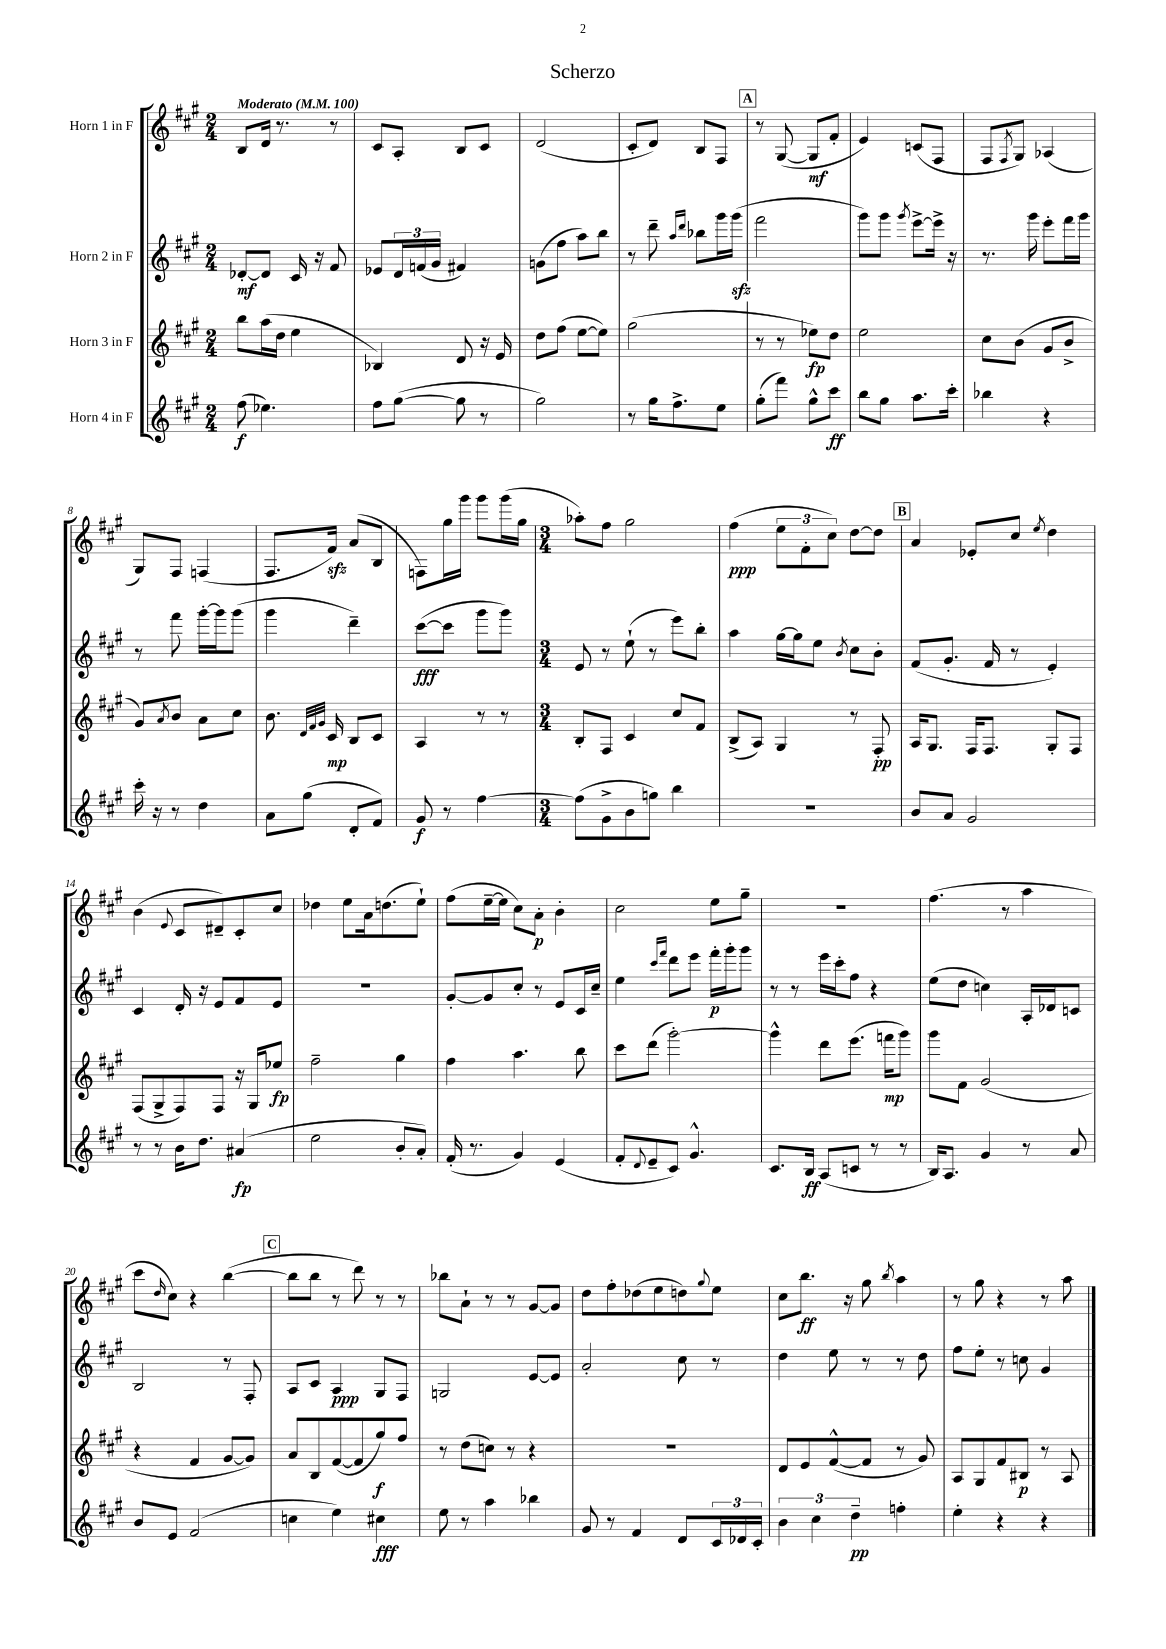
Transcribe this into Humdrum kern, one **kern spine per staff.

**kern	**dynam	**kern	**dynam	**kern	**dynam	**kern	**dynam
*part4	*part4	*part3	*part3	*part2	*part2	*part1	*part1
*staff4	*staff4	*staff3	*staff3	*staff2	*staff2	*staff1	*staff1
*I"Horn 4 in F	*	*I"Horn 3 in F	*	*I"Horn 2 in F	*	*I"Horn 1 in F	*
*clefG2	*	*clefG2	*	*clefG2	*	*clefG2	*
*k[f#c#g#]	*	*k[f#c#g#]	*	*k[f#c#g#]	*	*k[f#c#g#]	*
*M2/4	*	*M2/4	*	*M2/4	*	*M2/4	*
*MM100	*	*MM100	*	*MM100	*	*MM100	*
=1	=1	=1	=1	=1	=1	=1	=1
!	!	!	!	!	!	!LO:TX:a:B:t=Moderato	!
(8ff#\	f	8bb\L	.	[8d-X'/L	mf	8B/L	.
4.ee-X\)	.	(16aa\L	.	8d-/J]	.	16d/Jk	.
.	.	16dd\JJ	.	.	.	8.r	.
.	.	4ee\	.	16c#/	.	.	.
.	.	.	.	16r	.	.	.
.	.	.	.	8f#/	.	8r	.
=2	=2	=2	=2	=2	=2	=2	=2
8ff#\L	.	4B-X/)	.	8e-X/L	.	8c#/L	.
([8gg#\J	.	.	.	24d/L	.	8A'/J	.
.	.	.	.	(24fn/	.	.	.
.	.	.	.	24g#/JJ	.	.	.
8gg#\]	.	8d/	.	4f#X/)	.	8B/L	.
8r	.	16r	.	.	.	8c#/J	.
.	.	16e/	.	.	.	.	.
=3	=3	=3	=3	=3	=3	=3	=3
2gg#\)	.	8dd\L	.	(8gn\L	.	(2d/	.
.	.	(8ff#\J	.	8ff#\J	.	.	.
.	.	[8ee\L	.	8aa\L)	.	.	.
.	.	8ee\J])	.	8bb\J	.	.	.
=4	=4	=4	=4	=4	=4	=4	=4
8r	.	(2gg#\	.	8r	.	8c#'/L	.
16gg#\KL	.	.	.	8ddd~\	.	8d/J)	.
8.ff#^\	.	.	.	.	.	.	.
.	.	.	.	16qqaa/LL	.	.	.
.	.	.	.	16qqddd/JJ	.	.	.
.	.	.	.	8bb-X\L	.	8B/L	.
8ee\J	.	.	.	16ggg#\L	.	8F#/J	.
.	.	.	.	(16ggg#zz\JJ	.	.	.
!!LO:REH:place=s1:t=A
=5	=5	=5	=5	=5	=5	=5	=5
(8gg#'\L	.	8r	.	2fff#\	.	8r	.
8fff#\J)	.	8r	.	.	.	([8G#/	.
8gg#^^\L	.	8ee-X\L)	fp	.	.	8G#/L]	mf
8ccc#\J	ff	8dd\J	.	.	.	8f#'/J	.
=6	=6	=6	=6	=6	=6	=6	=6
8bb\L	.	2ee\	.	8ggg#\L)	.	4e/)	.
8gg#\J	.	.	.	8ggg#\J	.	.	.
.	.	.	.	8qggg#/	.	.	.
8.aa\L	.	.	.	[8eee^\L	.	(8cn/L	.
.	.	.	.	16eee^\Jk]	.	8F#/J	.
16ccc#'\Jk	.	.	.	16r	.	.	.
=7	=7	=7	=7	=7	=7	=7	=7
4bb-X\	.	8cc#\L	.	8.r	.	8F#/L	.
.	.	.	.	.	.	8qF#/	.
.	.	(8b\J	.	.	.	8G#/J)	.
.	.	.	.	16ggg#\	.	.	.
4r	.	8g#/L	.	8eee'\L	.	(4A-X/	.
.	.	8b^/J	.	16fff#\L	.	.	.
.	.	.	.	16ggg#\JJ	.	.	.
!!LO:LB:g=z
=8	=8	=8	=8	=8	=8	=8	=8
16ccc#'\	.	8g#/L)	.	8r	.	8G#/L)	.
16r	.	.	.	.	.	.	.
.	.	8qa/	.	.	.	.	.
8r	.	8b/J	.	8fff#\	.	8F#/J	.
4dd\	.	8a\L	.	[16ggg#'\LL	.	(4Fn/	.
.	.	.	.	16ggg#\J]	.	.	.
.	.	8cc#\J	.	(8ggg#\J	.	.	.
=9	=9	=9	=9	=9	=9	=9	=9
8a\L	.	8.b\	.	4ggg#\	.	8.F#/L	.
(8gg#\J	.	.	.	.	.	.	.
.	.	32qqd/LLL	.	.	.	.	.
.	.	32qqf#/	.	.	.	.	.
.	.	32qqg#/JJJ	.	.	.	.	.
.	.	16c#/	mp	.	.	16f#zz/Jk)	.
8d'/L	.	8B/L	.	4ddd~\)	.	(8a/L	.
8f#/J)	.	8c#/J	.	.	.	8B/J	.
=10	=10	=10	=10	=10	=10	=10	=10
8g#/	f	4A/	.	([8ccc#\L	fff	8Fn\L)	.
8r	.	.	.	8ccc#\J]	.	16gg#\L	.
.	.	.	.	.	.	16ggg#\JJ	.
[4ff#\	.	8r	.	8ggg#\L	.	8ggg#\L	.
.	.	8r	.	8ggg#\J)	.	(16ggg#\L	.
.	.	.	.	.	.	16gg#\JJ	.
=11	=11	=11	=11	=11	=11	=11	=11
*M3/4	*	*M3/4	*	*M3/4	*	*M3/4	*
(8ff#\L]	.	8B'/L	.	8e/	.	8aa-X'\L)	.
8g#^\	.	8F#/J	.	8r	.	8ff#\J	.
8b\	.	4c#/	.	(8ee`\	.	2gg#\	.
8ggn\J)	.	.	.	8r	.	.	.
4bb\	.	8cc#/L	.	8eee\L)	.	.	.
.	.	8f#/J	.	8bb'\J	.	.	.
=12	=12	=12	=12	=12	=12	=12	=12
2.r	.	(8B^/L	.	4aa\	.	(4ff#\	ppp
.	.	8A/J)	.	.	.	.	.
.	.	4G#/	.	[16gg#\LL	.	12ee\L	.
.	.	.	.	16gg#\J]	.	.	.
.	.	.	.	.	.	12f#'\	.
.	.	.	.	8ee\J	.	.	.
.	.	.	.	.	.	12cc#\J)	.
.	.	.	.	8qb/	.	.	.
.	.	8r	.	8cc#\L	.	[8dd\L	.
.	.	8F#'/	pp	8b'\J	.	8dd\J]	.
!!LO:REH:place=s1:t=B
=13	=13	=13	=13	=13	=13	=13	=13
8b/L	.	16A/KL	.	(8f#/L	.	4a/	.
.	.	8.G#/J	.	.	.	.	.
8a/J	.	.	.	8.g#'/J	.	.	.
2g#/	.	16F#/KL	.	.	.	8e-X'/L	.
.	.	8.F#/J	.	16f#/	.	.	.
.	.	.	.	8r	.	8cc#/J	.
.	.	.	.	.	.	8qee/	.
.	.	8G#'/L	.	4e'/)	.	4dd\	.
.	.	8F#/J	.	.	.	.	.
!!LO:LB:g=z
=14	=14	=14	=14	=14	=14	=14	=14
8r	.	(8F#/L	.	4c#/	.	(4b\	.
8r	.	8G#^/	.	.	.	.	.
.	.	.	.	.	.	8qqe/	.
16b\KL	.	8F#/)	.	16d'/	.	8c#/L	.
8.dd\J	.	.	.	16r	.	.	.
.	.	8F#/J	.	8e/L	.	8d#X~/)	.
(4a#X/	fp	16r	.	8f#/	.	8c#'/	.
.	.	16G#/KL	.	.	.	.	.
.	.	8ee-X/J	fp	8e/J	.	8cc#/J	.
=15	=15	=15	=15	=15	=15	=15	=15
2ee\	.	2ff#~\	.	2.r	.	4dd-X\	.
.	.	.	.	.	.	8ee\L	.
.	.	.	.	.	.	16a\k	.
.	.	.	.	.	.	(8.ddn\	.
8b'/L	.	4gg#\	.	.	.	.	.
8a'/J)	.	.	.	.	.	8ee`\J)	.
=16	=16	=16	=16	=16	=16	=16	=16
(16f#'/	.	4ff#\	.	[8g#'/L	.	(8ff#\L	.
8.r	.	.	.	.	.	.	.
.	.	.	.	8g#/]	.	[16ee~\L	.
.	.	.	.	.	.	16ee\JJ]	.
4g#/)	.	4.aa\	.	8cc#'/J	.	8cc#\L)	.
.	.	.	.	8r	.	8a'\J	p
(4e/	.	.	.	8e/L	.	4b'\	.
.	.	8bb\	.	16c#/L	.	.	.
.	.	.	.	16cc#~/JJ	.	.	.
=17	=17	=17	=17	=17	=17	=17	=17
8f#'/L	.	8ccc#\L	.	4ee\	.	2cc#\	.
8qqd/	.	.	.	.	.	.	.
8e~/	.	(8ddd\J	.	.	.	.	.
.	.	.	.	16qqccc#/LL	.	.	.
.	.	.	.	16qqfff#/JJ	.	.	.
8c#/J)	.	[2ggg#'\)	.	8ddd\L	.	.	.
4.g#^^/	.	.	.	8eee\J	.	.	.
.	.	.	.	16fff#'\LL	p	8ee\L	.
.	.	.	.	16ggg#'\J	.	.	.
.	.	.	.	8ggg#\J	.	8gg#~\J	.
=18	=18	=18	=18	=18	=18	=18	=18
8.c#/L	.	4ggg#^^\]	.	8r	.	2.r	.
.	.	.	.	8r	.	.	.
16B/Jk	ff	.	.	.	.	.	.
(8A/L	.	8ddd\L	.	16eee\LL	.	.	.
.	.	.	.	16ccc#'\J	.	.	.
8cn/J	.	(8.eee\J	.	8ff#\J	.	.	.
8r	.	.	.	4r	.	.	.
.	.	16fffn\KL	mp	.	.	.	.
8r	.	8ggg#\J)	.	.	.	.	.
=19	=19	=19	=19	=19	=19	=19	=19
16B/KL)	.	8ggg#\L	.	(8ee\L	.	(4.ff#\	.
8.A/J	.	.	.	.	.	.	.
.	.	8f#\J	.	8dd\J	.	.	.
4g#/	.	(2g#/	.	4ccn\)	.	.	.
.	.	.	.	.	.	8r	.
8r	.	.	.	16A'/LL	.	4aa\	.
.	.	.	.	16d-X/J	.	.	.
8a/	.	.	.	8cn/J	.	.	.
!!LO:LB:g=z
=20	=20	=20	=20	=20	=20	=20	=20
8b/L	.	4r	.	2B/	.	8ccc#\L	.
.	.	.	.	.	.	16qqdd/	.
8e/J	.	.	.	.	.	8cc#\J)	.
(2f#/	.	4f#/	.	.	.	4r	.
.	.	[8g#/L	.	8r	.	([4bb\	.
.	.	8g#/J])	.	8F#'/	.	.	.
!!LO:REH:place=s1:t=C
=21	=21	=21	=21	=21	=21	=21	=21
4ccn\	.	8a/L	.	8A/L	.	8bb\L]	.
.	.	8B/	.	8c#/J	.	8bb\J	.
4ee\)	.	([8f#/	.	4A/	ppp	8r	.
.	.	8f#/]	.	.	.	8ddd\)	.
4cc#X\	fff	8gg#/)	f	8G#/L	.	8r	.
.	.	8ff#/J	.	8F#/J	.	8r	.
=22	=22	=22	=22	=22	=22	=22	=22
8ee\	.	8r	.	2Gn/	.	8bb-X\L	.
8r	.	(8dd\L	.	.	.	8a`\J	.
4aa\	.	8ccn\J)	.	.	.	8r	.
.	.	8r	.	.	.	8r	.
4bb-X\	.	4r	.	[8e/L	.	[8g#/L	.
.	.	.	.	8e/J]	.	8g#/J]	.
=23	=23	=23	=23	=23	=23	=23	=23
8g#/	.	2.r	.	2a'/	.	8dd\L	.
8r	.	.	.	.	.	8ff#'\	.
4f#/	.	.	.	.	.	(8dd-X\	.
.	.	.	.	.	.	8ee\	.
8d/L	.	.	.	8cc#\	.	8ddn\)	.
.	.	.	.	.	.	8qqgg#/	.
24c#/L	.	.	.	8r	.	8ee\J	.
24d-X/	.	.	.	.	.	.	.
24c#'/JJ	.	.	.	.	.	.	.
=24	=24	=24	=24	=24	=24	=24	=24
6b\	.	8d/L	.	4dd\	.	8cc#\L	.
.	.	8e/	.	.	.	8.bb\J	ff
6cc#\	.	.	.	.	.	.	.
.	.	([8f#^^/	.	8ee\	.	.	.
.	.	.	.	.	.	16r	.
6dd~\	pp	.	.	.	.	.	.
.	.	8f#/J]	.	8r	.	8gg#\	.
.	.	.	.	.	.	8qbb/	.
4ffn'\	.	8r	.	8r	.	4aa\	.
.	.	8g#/)	.	8dd\	.	.	.
=25	=25	=25	=25	=25	=25	=25	=25
4ee'\	.	8A/L	.	8ff#\L	.	8r	.
.	.	8G#/	.	8ee'\J	.	8gg#\	.
4r	.	8f#/	.	8r	.	4r	.
.	.	8B#X/J	p	8ccn\	.	.	.
4r	.	8r	.	4g#/	.	8r	.
.	.	8A/	.	.	.	8aa\	.
==	==	==	==	==	==	==	==
*-	*-	*-	*-	*-	*-	*-	*-
